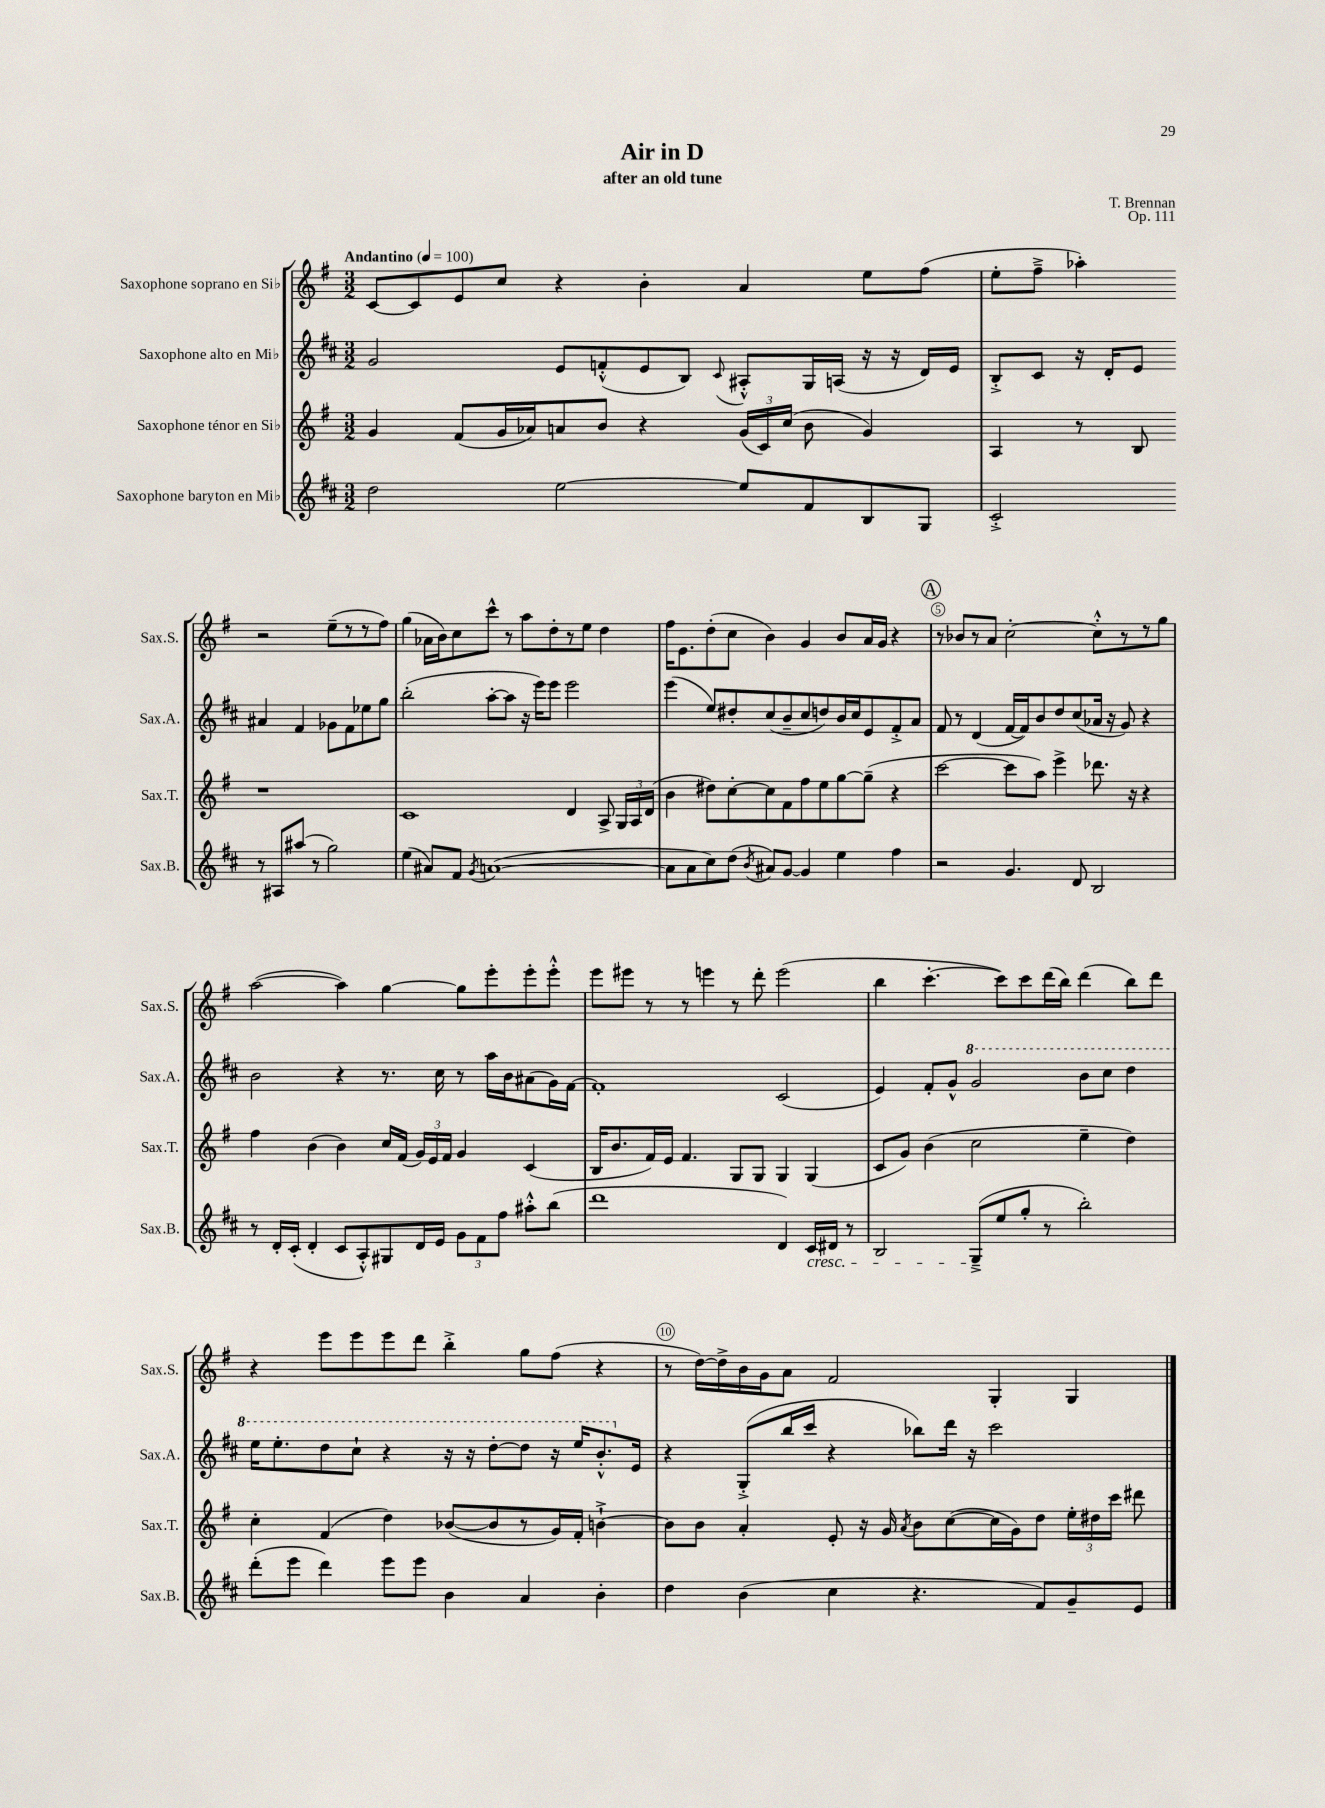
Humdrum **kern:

**kern	**kern	**kern	**kern
*staff4	*staff3	*staff2	*staff1
*clefG2	*clefG2	*clefG2	*clefG2
*k[f#c#]	*k[f#]	*k[f#c#]	*k[f#]
*M3/2	*M3/2	*M3/2	*M3/2
*MM100	*MM100	*MM100	*MM100
2dd	4g	2g	[8c
.	.	.	8c]
.	(8f#	.	8e
.	16g	.	8cc
.	16a-)	.	.
[2ee	8a	8e	4r
.	8b	(8f'^^	.
.	4r	8e	4b'
.	.	8B)	.
.	.	8qqc#	.
8ee]	(24g	8A#'^^	4a
.	24c)	.	.
.	(24cc	.	.
8f#	8b	16G	.
.	.	(16A	.
8B	4g)	16r	8ee
.	.	16r	.
8G	.	16d)	(8ff#
.	.	16e	.
=	=	=	=
2c#'^	4A	8B'^	8ee'
.	.	8c#	8ff#~^
.	8r	16r	4aa-')
.	.	16d'	.
.	8B	8e	.
8r	1r	4a#	2r
8A#	.	.	.
(8aa#	.	4f#	.
8r	.	.	.
2gg)	.	8g-	(8ee~
.	.	8f#	8r
.	.	8ee-	8r
.	.	8gg	8ff#)
=	=	=	=
(4ee	1c	(2bb'	(4gg
8a#)	.	.	16a-
.	.	.	16b)
8f#	.	.	8cc
8qg	.	.	.
([1a	.	[8aa'	8ccc^^
.	.	8aa]	8r
.	.	16r	8aa
.	.	16eee)	.
.	.	8eee	8dd'
.	4d	2eee	8r
.	.	.	8ee
.	8A^	.	4dd
.	24G	.	.
.	24A	.	.
.	(24d	.	.
=	=	=	=
8a]	4b	(4eee	16ff#
.	.	.	8.e
8a	.	.	.
8cc#)	8dd#)	8ee)	(8dd'
(8dd	[8cc'	8dd#'	8cc
8qb	.	.	.
8a#)	8cc]	(8cc#	4b)
[8g	8f#	8b~	.
4g]	8ff#	8cc#	4g
.	8ee	8dd)	.
4ee	[8gg	16b	8b
.	.	16cc#	.
.	(8gg~]	8e	16a
.	.	.	16g
4ff#	4r	8f#'^	4r
.	.	8a	.
=	=	=	=
2r	[2ccc	8f#	8r
.	.	8r	8b-
.	.	(4d	8r
.	.	.	8a
4.g	8ccc]	[16f#	[2cc'
.	.	16f#])	.
.	8aa)	8b	.
.	4eee^	8dd	.
8d	.	(8cc#	.
2B	8.ddd-	16a-	8cc'^^]
.	.	16r	.
.	.	8g)	8r
.	16r	.	.
.	4r	4r	8r
.	.	.	8gg
=	=	=	=
8r	4ff#	2b	([2aa
16d'	.	.	.
(16c#'	.	.	.
4d'	(4b	.	.
8c#	4b)	4r	4aa])
8A'^^)	.	.	.
8G#	16cc	8.r	[4gg
.	(16f#	.	.
16d	24g)	.	.
.	24e	.	.
16e	.	16cc#	.
.	24f#	.	.
12g	4g	8r	8gg]
12f#	.	.	.
.	.	16aa	8eee'
12ff#	.	.	.
.	.	16b	.
8aa#'^^	(4c	(8a#	8eee'
(8bb	.	16g)	8eee'^^
.	.	[16f#	.
=	=	=	=
1ddd	16B	1f#']	8eee
.	8.b	.	.
.	.	.	8eee#
.	16f#)	.	8r
.	16e	.	.
.	4.f#	.	8r
.	.	.	4eee
.	8G	.	8r
.	8G	.	8ddd'
4d)	4G	(2c#	(2eee
16c#	(4G	.	.
16d#	.	.	.
8r	.	.	.
=	=	=	=
2B	8c	4e)	4bb
.	8g)	.	.
.	(4b	8f#'	[4.ccc'
.	.	8g^^	.
(8G~^	2cc	2gg	.
8ee	.	.	8ccc])
8gg'	.	.	8ccc
8r	.	.	(16ddd
.	.	.	16bb)
2bb')	4ee~	8bb	(4ddd
.	.	8ccc#	.
.	4dd)	4ddd	8bb)
.	.	.	8ddd
=	=	=	=
(8ddd'	4cc'	16eee	4r
.	.	8.eee'	.
8eee	.	.	.
4ddd)	(4f#	8ddd	8eee
.	.	8ccc#`	8eee
8eee	4dd)	4r	8eee
8eee	.	.	8ddd
4b	([8b-	16r	4bb'^
.	.	16r	.
.	8b-]	[8ddd'	.
4a	8r	8ddd]	8gg
.	16g)	16r	(8ff#
.	16f#'	16eee	.
4b'	[4b`^	8.bb'^^	4r
.	.	16e	.
=	=	=	=
4dd	8b]	4r	8r
.	8b	.	[16dd)
.	.	.	16dd^]
(4b	4a'	(8G'^	16b
.	.	.	16g
.	.	16bb	8a
.	.	16ccc#	.
4cc#	8e'	4r	2f#
.	16r	.	.
.	16g	.	.
.	8qa	.	.
4.r	8b	8bb-)	.
.	([8cc	16ddd	.
.	.	16r	.
.	16cc]	2ccc#	4G'
.	16g)	.	.
8f#)	8dd	.	.
8g~	24ee'	.	4G
.	24dd#	.	.
.	24ccc	.	.
8e	8ddd#	.	.
==	==	==	==
*-	*-	*-	*-
